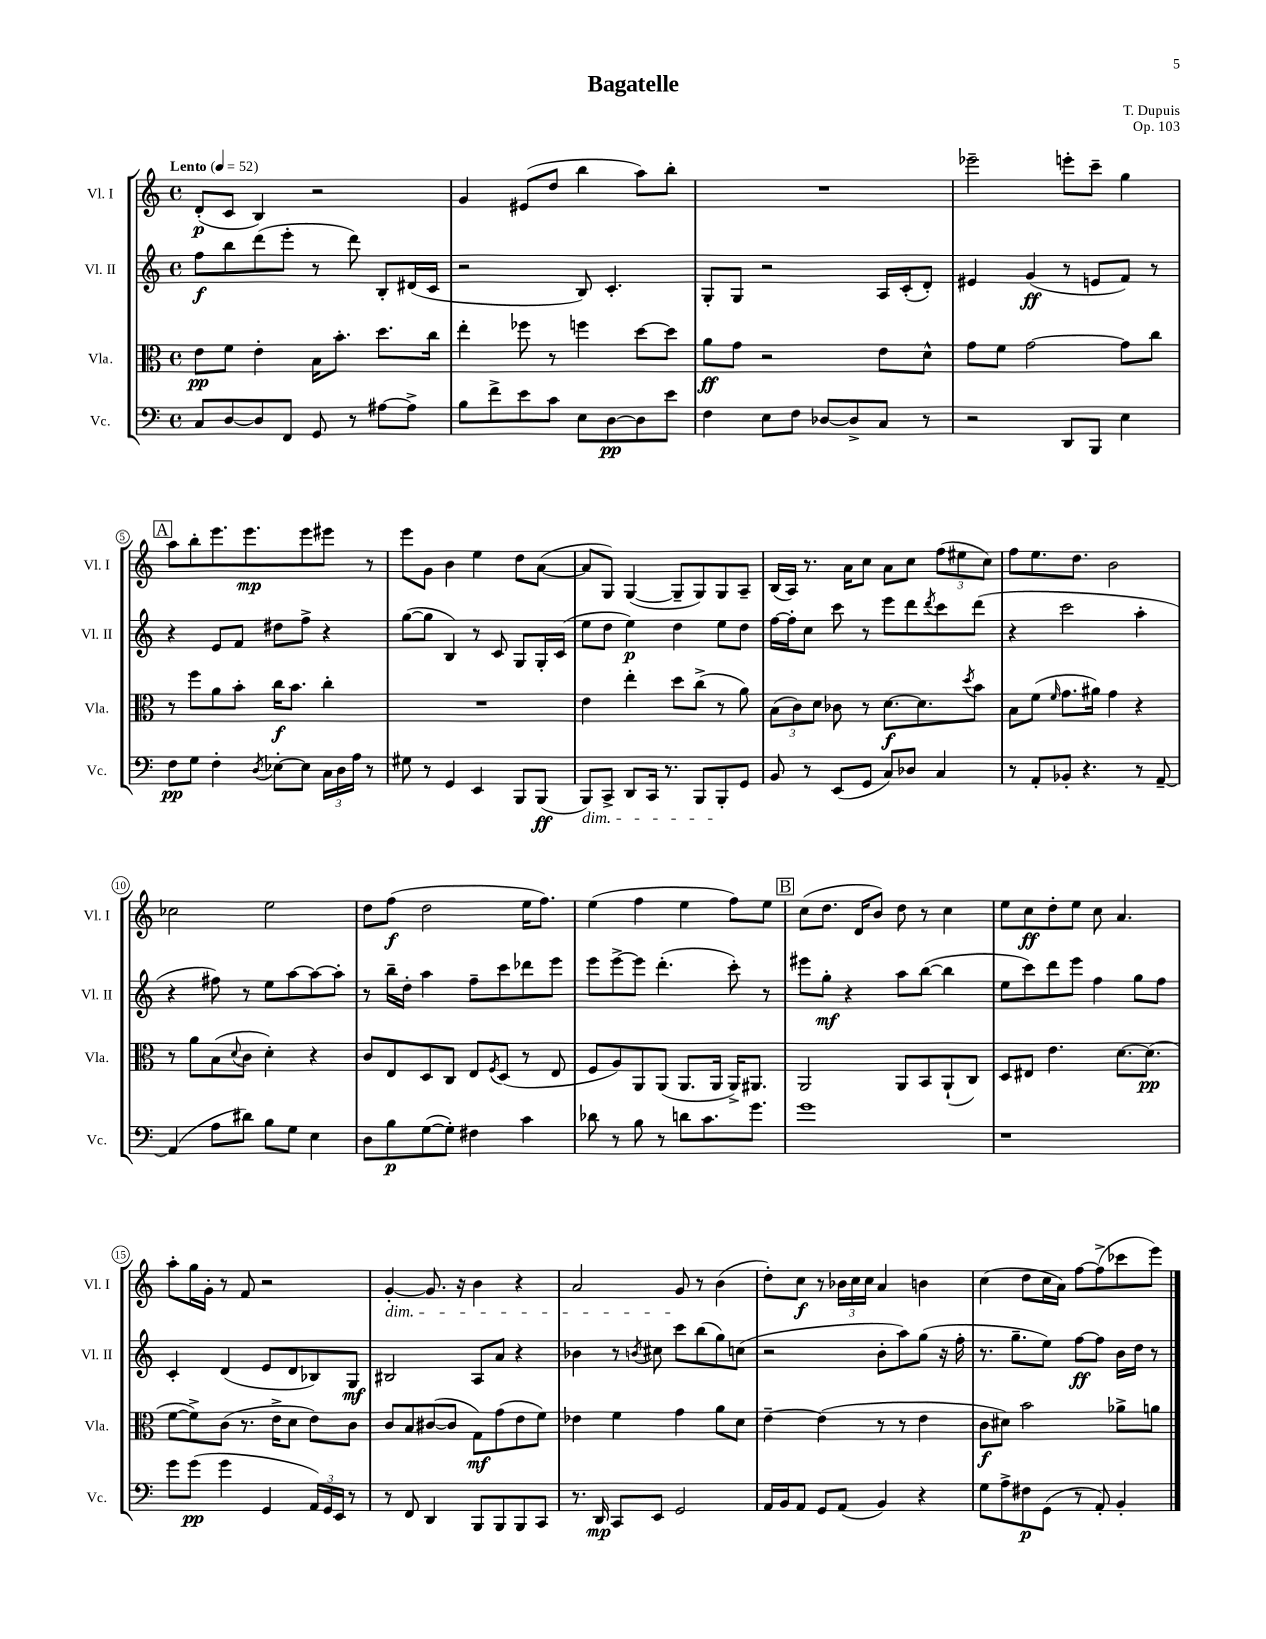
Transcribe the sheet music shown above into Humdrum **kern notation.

**kern	**kern	**kern	**kern
*staff4	*staff3	*staff2	*staff1
*clefF4	*clefC3	*clefG2	*clefG2
*k[]	*k[]	*k[]	*k[]
*M4/4	*M4/4	*M4/4	*M4/4
*met(c)	*met(c)	*met(c)	*met(c)
*MM52	*MM52	*MM52	*MM52
8C	8e	8ff	(8d'
[8D	8f	8bb	8c
8D]	4e'	(8ddd	4B)
8FF	.	8eee'	.
8GG	16B	8r	2r
.	8.b'	.	.
8r	.	8ddd)	.
[8A#	8.dd	8B'	.
8A#^]	.	(16d#	.
.	16cc	16c	.
=	=	=	=
8B	4ee'	2r	4g
8f^	.	.	.
8e	8ff-	.	(8e#
8c	8r	.	8dd
8E	4ff	8B)	4bb
[8D	.	4.c'	.
8D]	[8dd	.	8aa)
8e	8dd]	.	8bb'
=	=	=	=
4F	8a	8G'	1r
.	8g	8G	.
8E	2r	2r	.
8F	.	.	.
[8D-	.	.	.
8D-^]	.	.	.
8C	8e	16A	.
.	.	(16c'	.
8r	8d^^	8d')	.
=	=	=	=
2r	8g	4e#	2eee-~
.	8f	.	.
.	[2g	(4g	.
8DD	.	8r	8eee'
8BBB	.	8e	8ccc~
4E	8g]	8f)	4gg
.	8cc	8r	.
=	=	=	=
8F	8r	4r	8aa
8G	8ff	.	8bb'
4F'	8a	8e	8.eee
.	8b'	8f	.
.	.	.	8.eee
8qD	.	.	.
[8E-'	16cc	8dd#	.
.	8.b	.	.
8E-]	.	8ff^	8eee
24C	4cc'	4r	8eee#
24D	.	.	.
24A	.	.	.
8r	.	.	8r
=	=	=	=
8G#	1r	([8gg	8eee
8r	.	8gg]	8g
4GG	.	4B)	4b
4EE	.	8r	4ee
.	.	8c	.
8BBB	.	8G	8dd
(8BBB	.	16G'	([8a
.	.	(16c	.
=	=	=	=
8BBB)	4e	8ee	8a]
8CC^	.	8dd	8G)
8DD	4ee'	4ee)	([4G
16CC	.	.	.
8.r	.	.	.
.	8dd	4dd	8G~]
8BBB	(8cc^	.	8G)
8BBB'	8r	8ee	8G
8GG	8a)	8dd	8A~
=	=	=	=
8BB	(12B	[16ff	(16B
.	.	16ff']	16A)
.	12c)	.	.
8r	.	8cc	8.r
.	12d	.	.
(8EE	8c-	8ccc	.
.	.	.	16a
8GG	8r	8r	8cc
8C)	[8.d	8eee	8a
8D-	.	8ddd	8cc
.	8.d]	.	.
.	.	8qddd	.
4C	.	8ccc	(12ff
.	.	.	12ee#
.	8qdd	.	.
.	8b	(8ddd	.
.	.	.	12cc)
=	=	=	=
8r	8B	4r	8ff
8AA'	(8f	.	8.ee
.	16qqf	.	.
8BB-'	8.g	2ccc	.
.	.	.	8.dd
4.r	.	.	.
.	16a#)	.	.
.	4g	.	2b
8r	4r	4aa'	.
[8AA~	.	.	.
=	=	=	=
(4AA]	8r	4r	2cc-
.	8a	.	.
8A	(8B	8ff#)	.
.	8qqd	.	.
8d#)	8c	8r	.
8B	4d')	8ee	2ee
8G	.	[8aa	.
4E	4r	8aa_	.
.	.	8aa']	.
=	=	=	=
8D	8c	8r	8dd
8B	8E	16bb~	(8ff
.	.	16dd'	.
([8G	8D	4aa	2dd
8G'])	8C	.	.
4F#	8E	8ff~	.
.	8qF	.	.
.	(8D	8ccc	.
4c	8r	8ddd-	16ee
.	.	.	8.ff)
.	8E	8eee	.
=	=	=	=
8d-	8F	8eee	(4ee
8r	8A)	[8eee^	.
8B	8AA	8eee]	4ff
8r	(8AA	(4.ddd'	.
8d	8.AA	.	4ee
8.c	.	.	.
.	16AA	.	.
.	16AA^)	8ccc')	8ff)
8.g	8.AA#	.	.
.	.	8r	8ee
=	=	=	=
1g	2AA	8eee#	(8cc
.	.	8gg'	8.dd
.	.	4r	.
.	.	.	16d
.	.	.	8b)
.	8AA	8aa	8dd
.	8BB	([8bb	8r
.	(8AA`	4bb]	4cc
.	8C)	.	.
=	=	=	=
1r	8D	8ee	8ee
.	8E#	8ccc)	8cc
.	4.e	8ddd	8dd'
.	.	8eee	8ee
.	.	4ff	8cc
.	[8.d	.	4.a
.	.	8gg	.
.	(8.d]	.	.
.	.	8ff	.
=	=	=	=
8g	[8f	4c'	8aa'
(8g	8f^])	.	16gg
.	.	.	16g'
4g	(8c	(4d	8r
.	8.r	.	8f
4GG	.	8e	2r
.	16e^	.	.
.	8d	8d	.
24AA)	8e)	8B-)	.
24GG	.	.	.
24EE	.	.	.
8r	8c	8G	.
=	=	=	=
8r	8c	2B#	[4g'
8FF	8B	.	.
4DD	([8c#	.	8.g]
.	8c#]	.	.
.	.	.	16r
8BBB	8G)	8A	4b
8BBB	(8g	8a	.
8BBB	8e	4r	4r
8CC	8f)	.	.
=	=	=	=
8.r	4e-	4b-	2a
16DD	.	.	.
8CC	4f	8r	.
.	.	8qb	.
8EE	.	8cc#	.
2GG	4g	8ccc	8g
.	.	(8bb	8r
.	8a	8gg)	(4b
.	8d	(8cc	.
=	=	=	=
16AA	[4e~	2r	8dd')
16BB	.	.	.
8AA	.	.	8cc
8GG	(4e]	.	8r
(8AA	.	.	24b-
.	.	.	24cc
.	.	.	24cc
4BB)	8r	8b'	4a
.	8r	8aa)	.
4r	4e	(8gg	4b
.	.	16r	.
.	.	16ff'	.
=	=	=	=
8G	8c	8.r	(4cc
8A^	8d#)	.	.
.	.	8.gg~	.
8F#	2b	.	8dd
(8GG	.	8ee)	16cc
.	.	.	16a)
8r	.	[8ff	[8ff
8AA')	.	8ff]	(8ff^]
4BB'	8a-^	16b	8ccc-
.	.	16dd	.
.	8a	8r	8eee)
==	==	==	==
*-	*-	*-	*-
